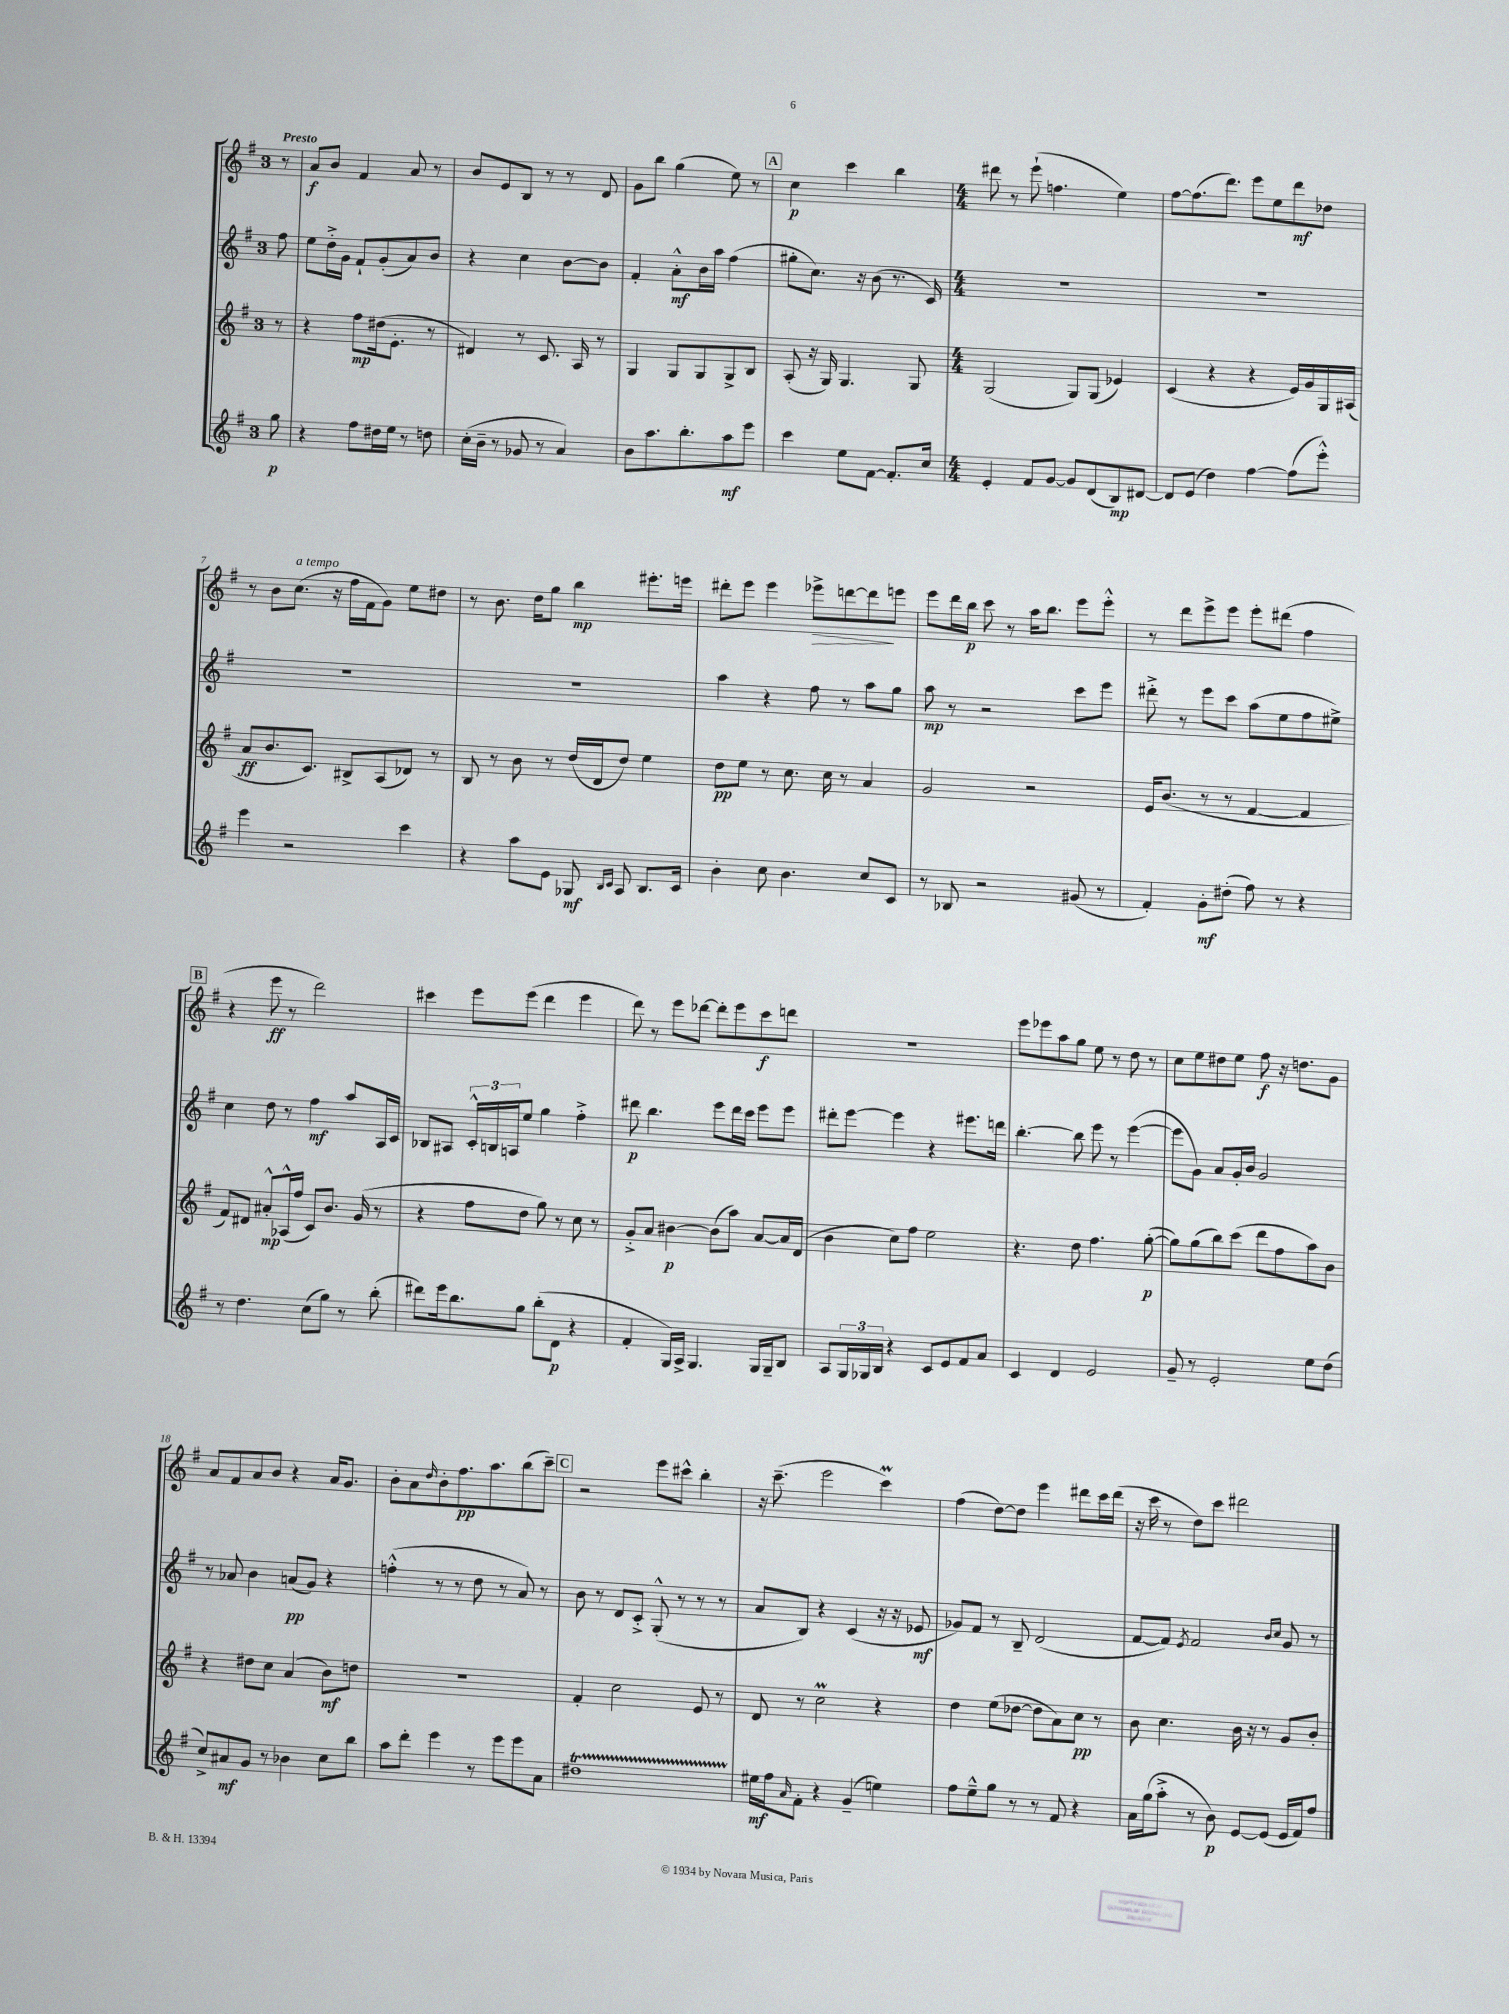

**kern	**kern	**kern	**kern
*staff4	*staff3	*staff2	*staff1
*clefG2	*clefG2	*clefG2	*clefG2
*k[f#]	*k[f#]	*k[f#]	*k[f#]
*M3/4	*M3/4	*M3/4	*M3/4
8gg	8r	8ff#	8r
=	=	=	=
4r	4r	8ee	8a
.	.	16dd'^	8b
.	.	16g	.
8ff#	8ff#	8f#`	4f#
16dd#	(16dd#	(8g'	.
16ee	8.e'	.	.
8r	.	8a)	8a
8dd	8r	8b	8r
=	=	=	=
(16cc'	4d#)	4r	8b
16b~	.	.	.
8r	.	.	8e
8g-	8r	4cc	8B
8r	8.c	.	8r
4a)	.	[8b	8r
.	16A	.	.
.	8r	8b]	8d
=	=	=	=
8b	4G	4f#'	8g
8.aa	.	.	8bb
.	8G	8a'^^	(4gg
8.bb'	.	.	.
.	8G	16b	.
.	.	16aa	.
8aa	8G^	(4ff#	8ee)
8eee	8B	.	8r
=	=	=	=
4ccc	(8A'	8gg#'	4cc
.	16r	8.cc)	.
.	16G)	.	.
8ee	4.G	.	4ccc
.	.	16r	.
[8f#	.	(8b	.
8.f#']	.	8.r	4bb
.	8G	.	.
16cc	.	16c)	.
=	=	=	=
*M4/4	*M4/4	*M4/4	*M4/4
4e'	(2G	1r	8ddd#
.	.	.	8r
8f#	.	.	(8eee`
[8g	.	.	4.ff
8g]	8G)	.	.
(8d	(8G	.	.
8B)	4e-)	.	4ee)
[8d#	.	.	.
=	=	=	=
8d#]	(4c	1r	[8ff#
(8e	.	.	(8.ff#]
4dd)	4r	.	.
.	.	.	8.ddd)
[4ff#	4r	.	8eee
.	.	.	8ee
(8ff#]	16e)	.	8ddd
.	16g	.	.
8eee'^^)	16G	.	8dd-
.	(16A#	.	.
=	=	=	=
4eee	8a	1r	8r
.	8.b	.	8b
2r	.	.	(8.cc
.	8.c)	.	.
.	.	.	16r
.	8B#^	.	16ff#
.	.	.	16f#
.	(8A	.	8g)
4ccc	8d-)	.	8ee
.	8r	.	8dd#
=	=	=	=
4r	8B	1r	8r
.	8r	.	8.b
8aa	8b	.	.
.	.	.	16dd
8e	8r	.	8gg
8G-	(16dd	.	4bb
.	16d	.	.
16qqB	.	.	.
16qqc	.	.	.
8A	8dd)	.	.
8.B	4ee	.	8.eee#'
16c	.	.	16eee
=	=	=	=
4b'	8dd	4aa	8ddd#'
.	8ee	.	8eee
8cc	8r	4r	4eee
4.b	8.cc	.	.
.	.	8ff#	8eee-^
.	16cc	.	.
.	8r	8r	[8ddd
8cc	4a	8aa	8ddd]
8c	.	8gg	8eee
=	=	=	=
8r	2g	8aa	8eee
8B-	.	8r	16ddd
.	.	.	16bb
2r	.	2r	8ccc
.	.	.	8r
.	2r	.	16aa
.	.	.	8.bb
(8g#	.	8ccc	8eee
8r	.	8eee	8eee'^^
=	=	=	=
4f#')	16e	8ddd#'^	8r
.	(8.b	.	.
.	.	8r	8ddd
8g'	8r	8eee	8eee^
(8dd#'	8r	8ccc	8eee
8ff#)	[4f#	(8aa	8eee'
8r	.	8ee	(8ddd#
4r	4f#]	8ff#	4ff#
.	.	8ee#^)	.
=	=	=	=
8r	8f#)	4cc	4r
4.dd	8d#	.	.
.	8a#'^^	8dd	8eee
.	(16A-^^	8r	8r
.	16ff#	.	.
(8cc	8c)	4ff#	2ddd)
8gg)	8.b	.	.
8r	.	8aa	.
.	(16g	.	.
(8bb'	8r	16A	.
.	.	16c	.
=	=	=	=
8ddd#)	4r	8B-	4ccc#
16eee	.	8A#	.
8.bb	.	.	.
.	8ff#	24c'^^	8eee
.	.	24B	.
.	.	24A	.
8gg	8dd	8ee	(8eee
(8bb'	8gg)	4gg	4ddd
8d	8r	.	.
4r	8cc	4ff#'^	4eee
.	8r	.	.
=	=	=	=
4f#'	8g'^	8ddd#	8ddd)
.	8a	4.bb	8r
16G)	[4b#	.	8eee
16A^	.	.	.
4.G	.	.	[8ddd-
.	(8b#]	8eee	8ddd-']
.	8aa)	16ddd#	8eee
.	.	16ccc	.
16G	[8a	8eee	8ccc
16G~	.	.	.
8B	16a]	8eee	8ddd
.	(16d	.	.
=	=	=	=
8A	4b	8ddd#'	1r
24G	.	[8eee	.
24G-	.	.	.
24B	.	.	.
4r	8cc)	4eee]	.
.	8ff#	.	.
8c	2ee	4r	.
8e	.	.	.
8f#	.	8.eee#	.
8a	.	.	.
.	.	16ddd	.
=	=	=	=
4c	4.r	[4.bb'	8eee
.	.	.	8eee-
4d	.	.	8aa
.	8dd	8bb]	8gg
2e	4.ff#	8eee	8ee
.	.	8r	8r
.	.	([4eee	8dd
.	([8gg'	.	8r
=	=	=	=
8g~	8gg])	8eee]	8cc
8r	(8gg	8g)	8ee
2e'	8bb)	8a	8dd#
.	(8ccc	16g'	8ee
.	.	16b	.
.	8ddd	2g	8ff#
.	8ff#	.	16r
.	.	.	8.dd
8ee	8aa)	.	.
(8dd	8b	.	8g
=	=	=	=
8cc^)	4r	8r	8a
8a#	.	8a-	8f#
8g	8dd#	4b	8a
8r	8cc	.	8b
4b-	(4a	(8a	4r
.	.	8g)	.
8cc	8b)	4r	16a
.	.	.	8.g
8bb	8dd	.	.
=	=	=	=
8aa	1r	(4ff'^^	8b'
8ddd'	.	.	8a
.	.	.	16qqdd
4eee	.	8r	8b'
.	.	8r	8.ff#
8r	.	8dd	.
.	.	.	8.aa
8eee	.	8r	.
8eee	.	8a)	(8bb
8a	.	8r	8ccc~)
=	=	=	=
1dd#	4f#'	8b	2r
.	.	8r	.
.	2cc	8d	.
.	.	8c'^	.
.	.	(8G'^^	8eee
.	.	8r	8ccc#^^
.	8e	8r	4bb'
.	8r	8r	.
=	=	=	=
16ee#	8d	8a	16r
16ff#	.	.	(8.ccc~
16qqa	.	.	.
8f#'	8r	8B)	.
4r	2cc	4r	2eee
(4g~	.	(4c	.
4ee)	4r	16r	4ccc)
.	.	16r	.
.	.	8e-	.
=	=	=	=
8ff#	4dd	8g-)	(4ff#
8ee~^^	.	8f#	.
8gg	(8ee	8r	[8dd)
8r	[8dd-	8B~	8dd]
8r	8dd-]	(2d	4eee
8f#	8a)	.	.
4r	8cc	.	8ddd#
.	8r	.	16ccc
.	.	.	(16ddd#
=	=	=	=
16a	8b	[8f#	16r
(16gg	.	.	16ccc
8aa'^	4.cc	8f#])	8r
.	.	8qe	.
8r	.	2f#	8dd)
8b)	.	.	8ccc
[8e	16b	.	2ddd#
.	16r	.	.
(8e]	8r	.	.
.	.	16qqb	.
.	.	16qqcc	.
16e	8g	8g	.
16f#)	.	.	.
8ff#	8b'	8r	.
==	==	==	==
*-	*-	*-	*-
